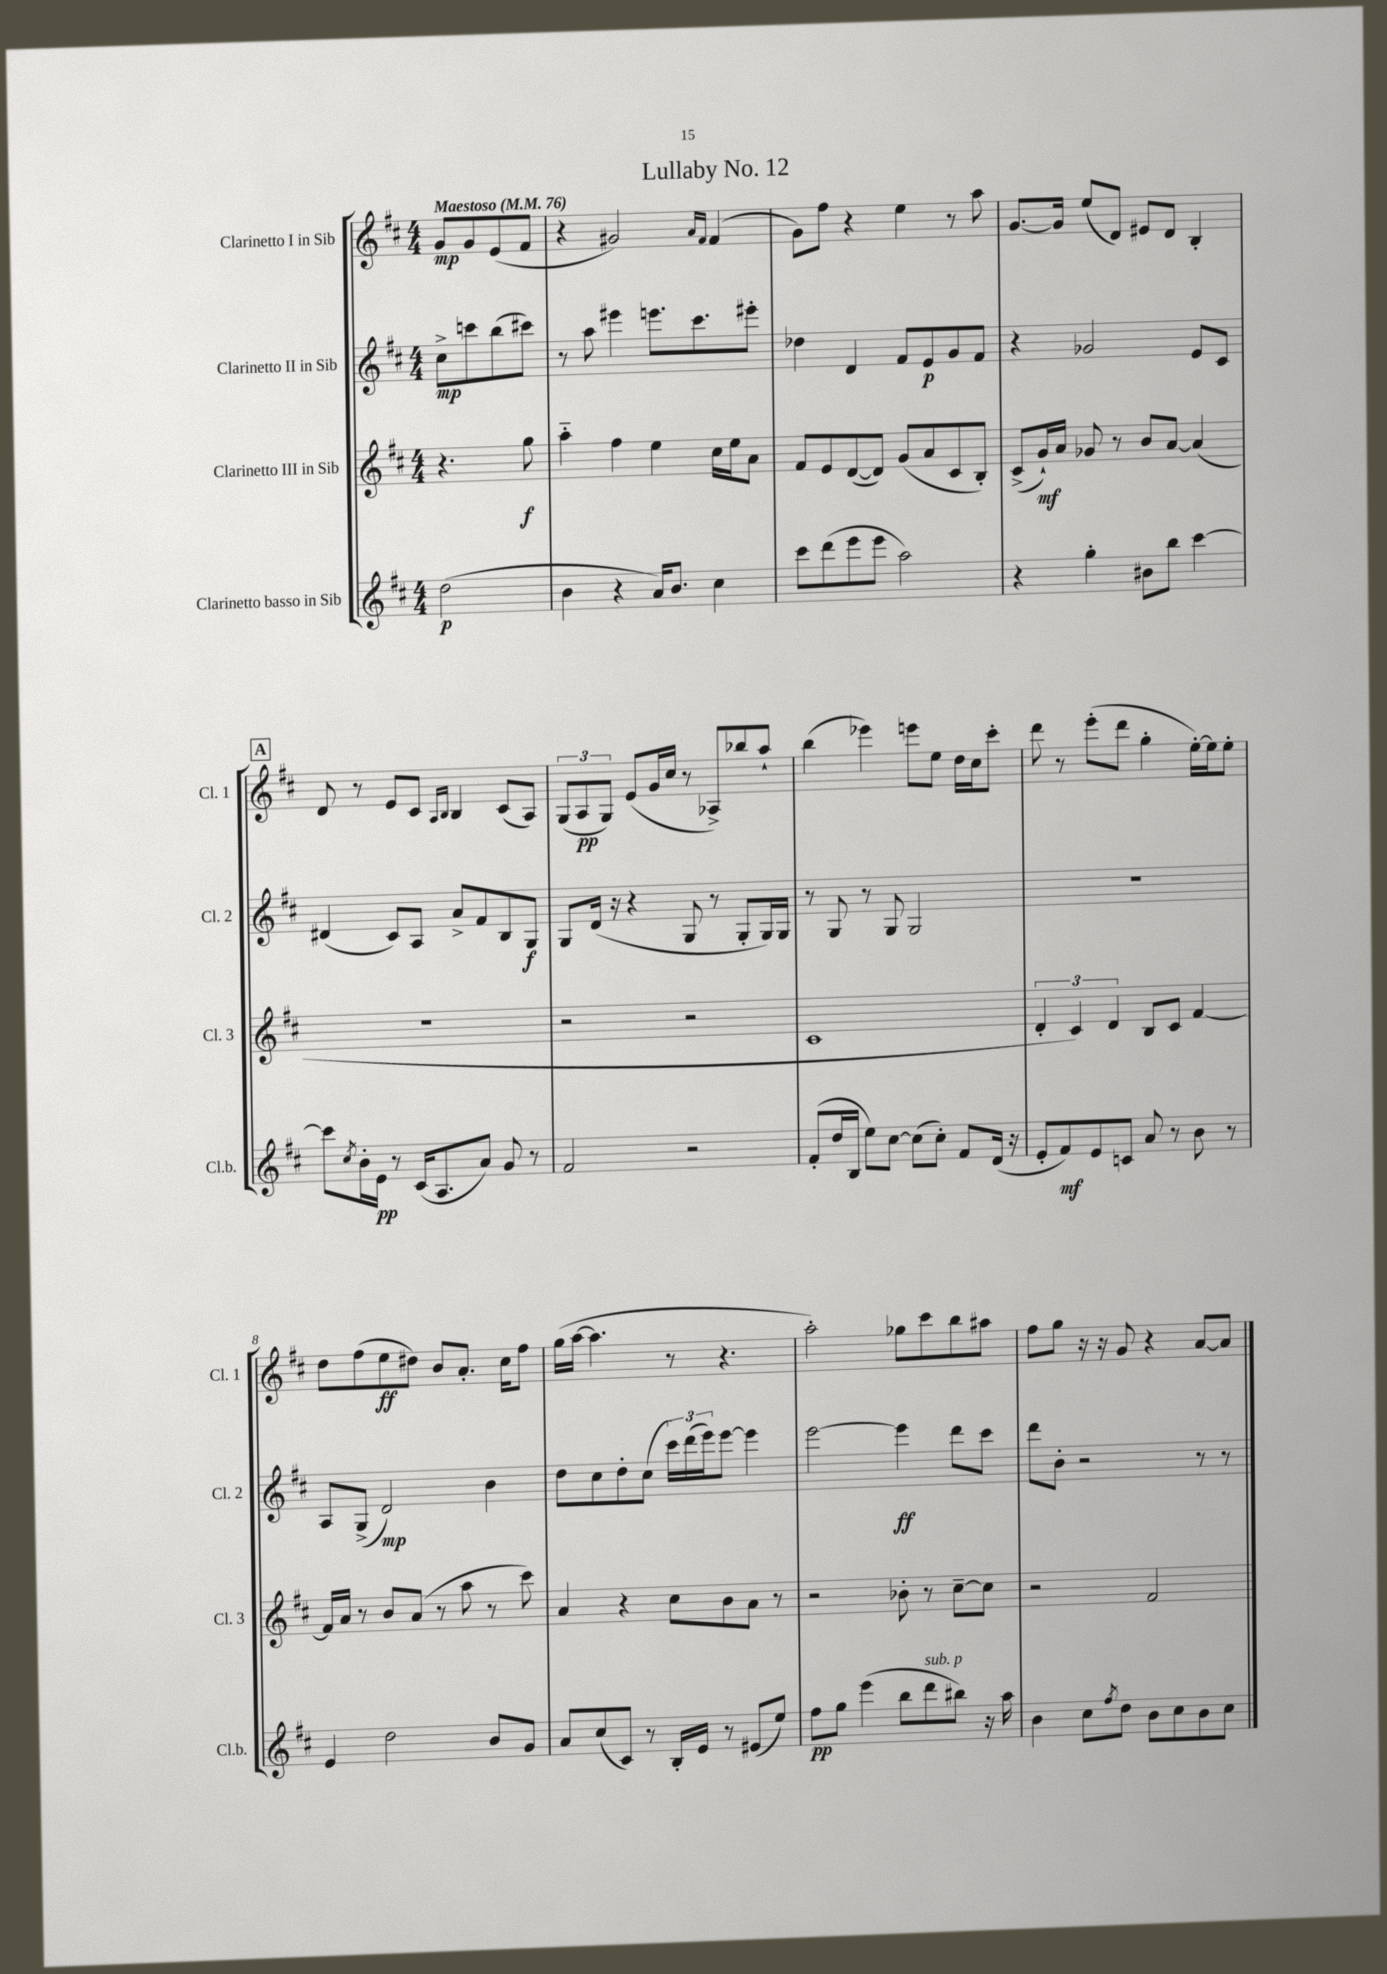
\header { title = "Lullaby No. 12" }
<<
\new StaffGroup <<
\new Staff = "s0" \with { instrumentName = "Clarinetto I in Sib" shortInstrumentName = "Cl. 1" } {
    \clef treble \key d \major \numericTimeSignature \time 4/4 \partial 2 \tempo "Maestoso" 4 = 76
    g'8\mp g'8 e'8( fis'8 |
    r4 gis'2) \grace { a'16 fis'16 } fis'4( |
    g'8) fis''8 r4 e''4 r8 a''8 |
    g'8.~ g'16 e''8( d'8) eis'8 d'8 b4-. |
    \mark \markup { \box "A" } d'8 r8 e'8 cis'8 \grace { a16 b16 } b4 cis'8( a8) |
    \tuplet 3/2 { g8( a8\pp g8) } e'8( g'16 cis''16 r8 aes8->) bes''8 a''8-! |
    b''4( ees'''4) e'''8 e''8 d''16 cis''16 cis'''8-. |
    d'''8 r8 e'''8-.( d'''8 g''4-. e''16~-.) e''16 e''8-. |
    d''8 fis''8( e''8\ff dis''8) b'8 a'8.-. cis''16 fis''8 |
    g''16( a''16~ a''4. r8 r4. |
    a''2-.) ges''8 cis'''8 b''8 ais''8 |
    fis''8 g''8 r16 r16 g'8 r4 a'8~ a'8 \bar "|." |
}
\new Staff = "s1" \with { instrumentName = "Clarinetto II in Sib" shortInstrumentName = "Cl. 2" } {
    \clef treble \key d \major \numericTimeSignature \time 4/4 \partial 2
    cis''8->\mp c'''8 b''8( cis'''8) |
    r8 a''8 eis'''4 e'''8. cis'''8. eis'''8-. |
    des''4 d'4 fis'8 e'8\p g'8 fis'8 |
    r4 ges'2 e'8 cis'8 |
    \mark \markup { \box "A" } dis'4( cis'8) a8 a'8-> fis'8 b8 g8\f |
    g8 d'16( r16 r4 g8 r8 g8-. g16) g16 |
    r8 g8 r8 g8 g2 |
    R1 |
    a8 g8->( d'2\mp) b'4 |
    d''8 cis''8 d''8-. cis''8( \tuplet 3/2 { cis'''16) d'''16( e'''16) } e'''8~ e'''4 |
    e'''2~ e'''4\ff d'''8 cis'''8 |
    d'''8 b'8-. r2 r8 r8 \bar "|." |
}
\new Staff = "s2" \with { instrumentName = "Clarinetto III in Sib" shortInstrumentName = "Cl. 3" } {
    \clef treble \key d \major \numericTimeSignature \time 4/4 \partial 2
    r4. g''8\f |
    a''4-_ fis''4 e''4 cis''16 e''16 a'8 |
    fis'8 e'8 d'8~( d'8) g'8( a'8 cis'8 b8-.) |
    cis'8->( g'16-!\mf) a'16 ges'8 r8 b'8 a'8~ a'4( |
    \mark \markup { \box "A" } R1 |
    r2 r2 |
    cis'1 |
    \tuplet 3/2 { d'4-. cis'4) d'4 } b8 cis'8 fis'4~ |
    fis'16 a'16 r8 b'8 a'8( r8 a''8 r8 cis'''8) |
    a'4 r4 cis''8 b'8 a'8 r8 |
    r2 bes'8-. r8 cis''8~-- cis''8 |
    r2 fis'2 \bar "|." |
}
\new Staff = "s3" \with { instrumentName = "Clarinetto basso in Sib" shortInstrumentName = "Cl.b." } {
    \clef treble \key d \major \numericTimeSignature \time 4/4 \partial 2
    d''2\p( |
    b'4 r4 a'16) b'8. cis''4 |
    cis'''8 d'''8( e'''8 e'''8 a''2) |
    r4 g''4-. bis'8 b''8 cis'''4~ |
    \mark \markup { \box "A" } cis'''8 \acciaccatura { cis''8 } b'16-. e'16\pp r8 cis'16( a8. a'8) g'8 r8 |
    fis'2 r2 |
    fis'8-.( d''16 b16 e''8) cis''8~ cis''8( cis''8-.) fis'8 d'16( r16 |
    e'8-. fis'8\mf) e'8 c'8 a'8 r8 b'8 r8 |
    e'4 d''2 b'8 g'8 |
    a'8 cis''8( cis'8) r8 b16-. e'16 r8 eis'8( e''8) |
    fis''8\pp g''8 e'''4( b''8 d'''8^\markup { \italic "sub. p" } bis''8) r16 a''16 |
    b'4 cis''8 \acciaccatura { fis''8 } d''8 b'8 cis''8 b'8 cis''8 \bar "|." |
}
>>
>>
